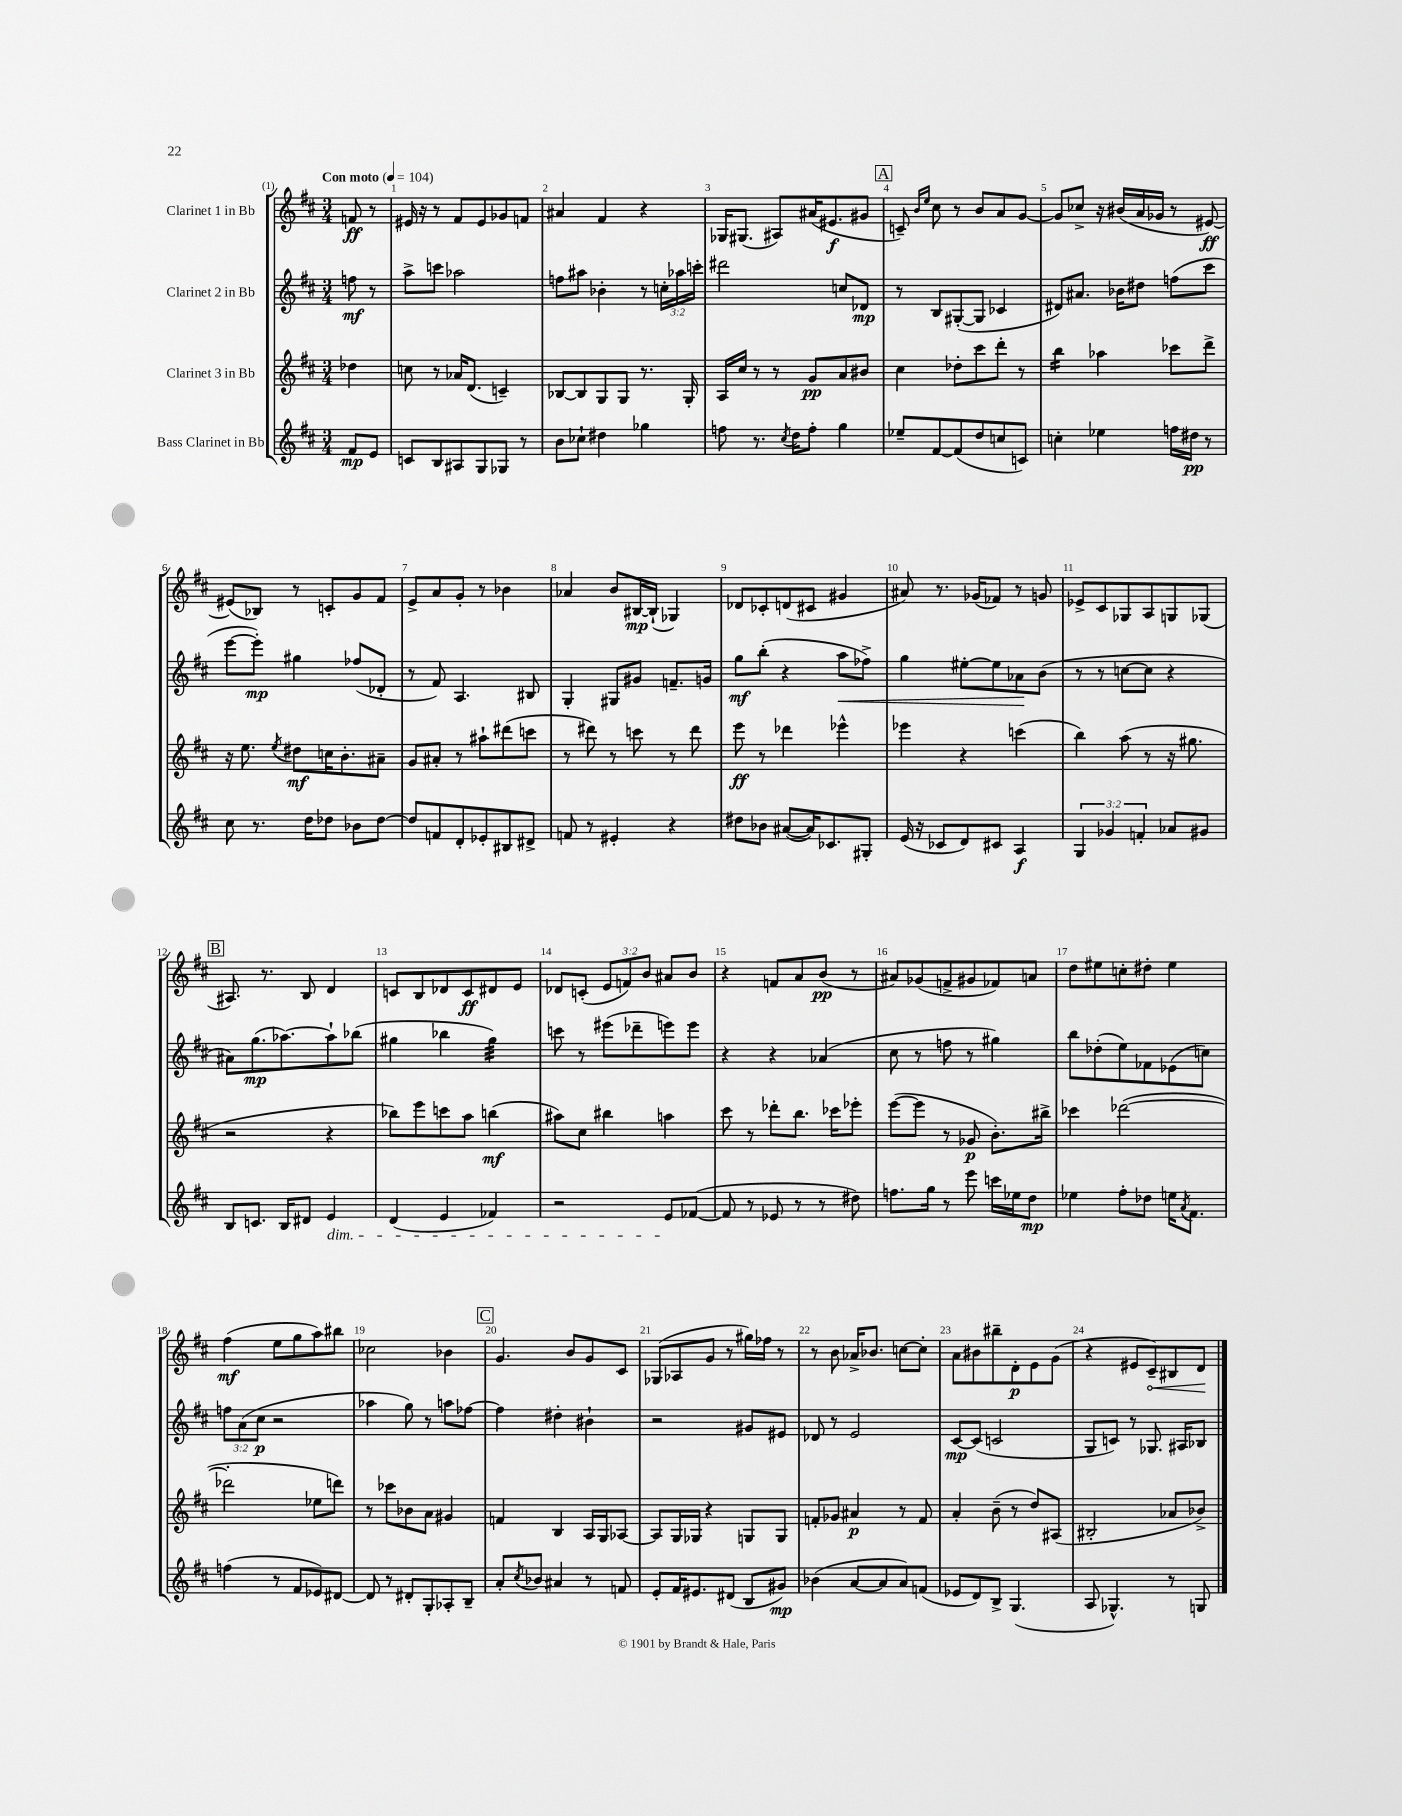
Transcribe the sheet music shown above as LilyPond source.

<<
\new StaffGroup <<
\new Staff = "s0" \with { instrumentName = "Clarinet 1 in Bb" } {
    \clef treble \key d \major \numericTimeSignature \time 3/4 \override Staff.TupletNumber.text = #tuplet-number::calc-fraction-text \partial 4 \tempo "Con moto" 4 = 104
    f'8\ff r8 |
    eis'16 r16 r8 fis'8 eis'8 ges'8 f'8 |
    ais'4 fis'4 r4 |
    ges16 gis8.( ais8) ais'16( eis'8.\f gis'8 |
    \mark \markup { \box "A" } c'8--) \grace { b'16 e''16 } cis''8 r8 b'8 a'8 g'8~ |
    g'8 ces''8-> r16 bis'16( a'16 ges'16 r8 eis'8~\ff) |
    eis'8( bes8) r8 c'8-. g'8 fis'8 |
    e'8-> a'8 g'8-. r8 bes'4 |
    aes'4 b'8 bis16~\mp bis16-!( ges4) |
    des'8 ces'8-. d'8( cis'8 gis'4 |
    ais'8) r8. ges'16( fes'8) r8 g'8 |
    ees'8-> cis'8 ges8 a8 g8 ges8( |
    \mark \markup { \box "B" } ais8.) r8. b8 d'4 |
    c'8 b8 des'8 c'8\ff dis'8 e'8 |
    des'8 c'8-.( \tuplet 3/2 { e'8 f'8) b'8 } ais'8 b'8 |
    r4 f'8 a'8 b'8\pp( r8 |
    ais'8) ges'8( f'8-> gis'8 fes'8) a'8 |
    d''8 eis''8 c''8-. dis''8-. eis''4 |
    fis''4\mf( e''8 g''8 a''8) bis''8 |
    ces''2 bes'4 |
    \mark \markup { \box "C" } g'4. b'8 g'8 cis'8 |
    ges8( aes8 g'8 r8 gis''16) fes''16 r8 |
    r8 b'8 aes'16-> bes'8. c''8~ c''8-. |
    a'8 bis'8 bis''8-- d'8-.\p e'8 g'8( |
    r4 eis'8 \once \override Hairpin.circled-tip = ##t cis'8--\<) bis8 d'8\! \bar "|." |
}
\new Staff = "s1" \with { instrumentName = "Clarinet 2 in Bb" } {
    \clef treble \key d \major \numericTimeSignature \time 3/4 \override Staff.TupletNumber.text = #tuplet-number::calc-fraction-text \partial 4
    f''8\mf r8 |
    a''8-> c'''8 aes''2 |
    f''8 ais''8 bes'4-. r8 \tuplet 3/2 { c''16-. aes''16 c'''16-. } |
    dis'''2 c''8 des'8\mp |
    \mark \markup { \box "A" } r8 b8 gis8~-.( gis8 ces'4 |
    dis'8) ais'8. bes'16 dis''8 f''8( cis'''8 |
    e'''8~ e'''8-.\mp) gis''4 fes''8( des'8-. |
    r8 fis'8) a4. bis8 |
    g4-. gis8 gis'8 f'8.-- g'16 |
    g''8\mf b''8-.( r4 a''8\< fes''8->) |
    g''4 eis''8~-. eis''8 aes'8\! b'8( |
    r8 r8 c''8~ c''8 r4 |
    \mark \markup { \box "B" } ais'8) g''8.\mp( aes''8.~) aes''8-! bes''8( |
    gis''4 bes''4 gis''4:32) |
    c'''8 r8 eis'''8( des'''8-- e'''8) e'''8 |
    r4 r4 aes'4( |
    cis''8 r8 f''8 r8 gis''4) |
    b''8 des''8-.( e''8) fes'8 ees'8( c''8) |
    \tuplet 3/2 { f''8 a'8( cis''8\p } r2 |
    aes''4 g''8) r8 a''8 fes''8~ |
    \mark \markup { \box "C" } fes''4 dis''4-. bis'4-! |
    r2 gis'8 eis'8 |
    des'8 r8 e'2 |
    cis'8~\mp cis'8( c'2 |
    g8 c'8) r8 ges8. ais16 bes8 \bar "|." |
}
\new Staff = "s2" \with { instrumentName = "Clarinet 3 in Bb" } {
    \clef treble \key d \major \numericTimeSignature \time 3/4 \partial 4
    des''4 |
    c''8 r8 aes'16 d'8.( c'4--) |
    bes8~ bes8 g8 g8 r8. g16-. |
    a16 cis''16 r8 r8 g'8\pp a'8 bis'8 |
    \mark \markup { \box "A" } cis''4 des''8-. cis'''8 d'''8-. r8 |
    b''4:16 aes''4 ces'''8 d'''8-> |
    r16 e''8. \acciaccatura { e''8 } dis''8\mf c''16 b'8.-. ais'8-- |
    g'8 ais'8-. r8 ais''8-! dis'''8( c'''8 |
    r8 dis'''8) r8 c'''8 r8 dis'''8 |
    e'''8\ff r8 des'''4 ees'''4-^ |
    ees'''4 r4 c'''4( |
    b''4) a''8( r8 r16 gis''8. |
    \mark \markup { \box "B" } r2 r4 |
    bes''8) e'''8 c'''8 a''8 b''4\mf( |
    ais''8) cis''8 bis''4 a''4 |
    cis'''8 r8 des'''8-. b''8. ces'''16 ees'''8-. |
    e'''8~( e'''8 r8 ges'8\p b'8.-.) bis''16-> |
    ces'''4 des'''2~( |
    des'''2-. ees''8 d'''8) |
    r8 ces'''8 bes'8 a'8 gis'4 |
    \mark \markup { \box "C" } f'4 b4 a16 g16 aes8~ |
    aes8 g16 ges16 r4 g8 g8 |
    f'8-. ges'8 ais'4\p r8 f'8 |
    a'4-. b'8--( r8 d''8) ais8( |
    bis2-. aes'8 bes'8->) \bar "|." |
}
\new Staff = "s3" \with { instrumentName = "Bass Clarinet in Bb" } {
    \clef treble \key d \major \numericTimeSignature \time 3/4 \override Staff.TupletNumber.text = #tuplet-number::calc-fraction-text \partial 4
    fis'8\mp e'8 |
    c'8 b8 ais8 g8 ges8 r8 |
    b'8 ces''8-! dis''4 ges''4 |
    f''8 r8. \acciaccatura { cis''8 } d''16 f''8-. g''4 |
    \mark \markup { \box "A" } ees''8-- fis'8~ fis'8( d''8 c''8 c'8) |
    c''4-. ees''4 f''16 dis''16\pp r8 |
    cis''8 r8. d''16 des''8 bes'8 des''8~ |
    des''8 f'8 d'8-. ees'8-. bis8 dis'8-> |
    f'8 r8 eis'4-. r4 |
    dis''8 bes'8 ais'8~( ais'16) ces'8. gis8-. |
    e'16( r16 ces'8 d'8) cis'8 a4\f |
    \tuplet 3/2 { g4 ges'4 f'4-. } aes'8 gis'8 |
    \mark \markup { \box "B" } b8 c'8. b16 dis'8 e'4\dim |
    d'4( e'4 fes'4) |
    r2 e'8\! fes'8~( |
    fes'8 r8 ees'8 r8 r8 dis''8) |
    f''8. g''16 r8 e'''8 c'''16 ees''16 d''8\mp |
    ees''4 fis''8-. des''8 e''16 \acciaccatura { a'8 } fis'8. |
    f''4( r8 fis'8 ees'8) dis'8~ |
    dis'8 r8 dis'8-. g8-. aes8-. b8-- |
    \mark \markup { \box "C" } a'8-. \acciaccatura { cis''8 } bes'8 ais'4 r8 f'8 |
    e'8-. fis'16 eis'8. dis'8( b8 gis'8\mp) |
    bes'4( a'8~ a'8 a'8) f'8( |
    ees'8 d'8) b8-> g4.( |
    a8 ges4.-^) r8 g8 \bar "|." |
}
>>
>>
\layout { \context { \Score \override BarNumber.break-visibility = ##(#f #t #t) barNumberVisibility = #all-bar-numbers-visible } }
